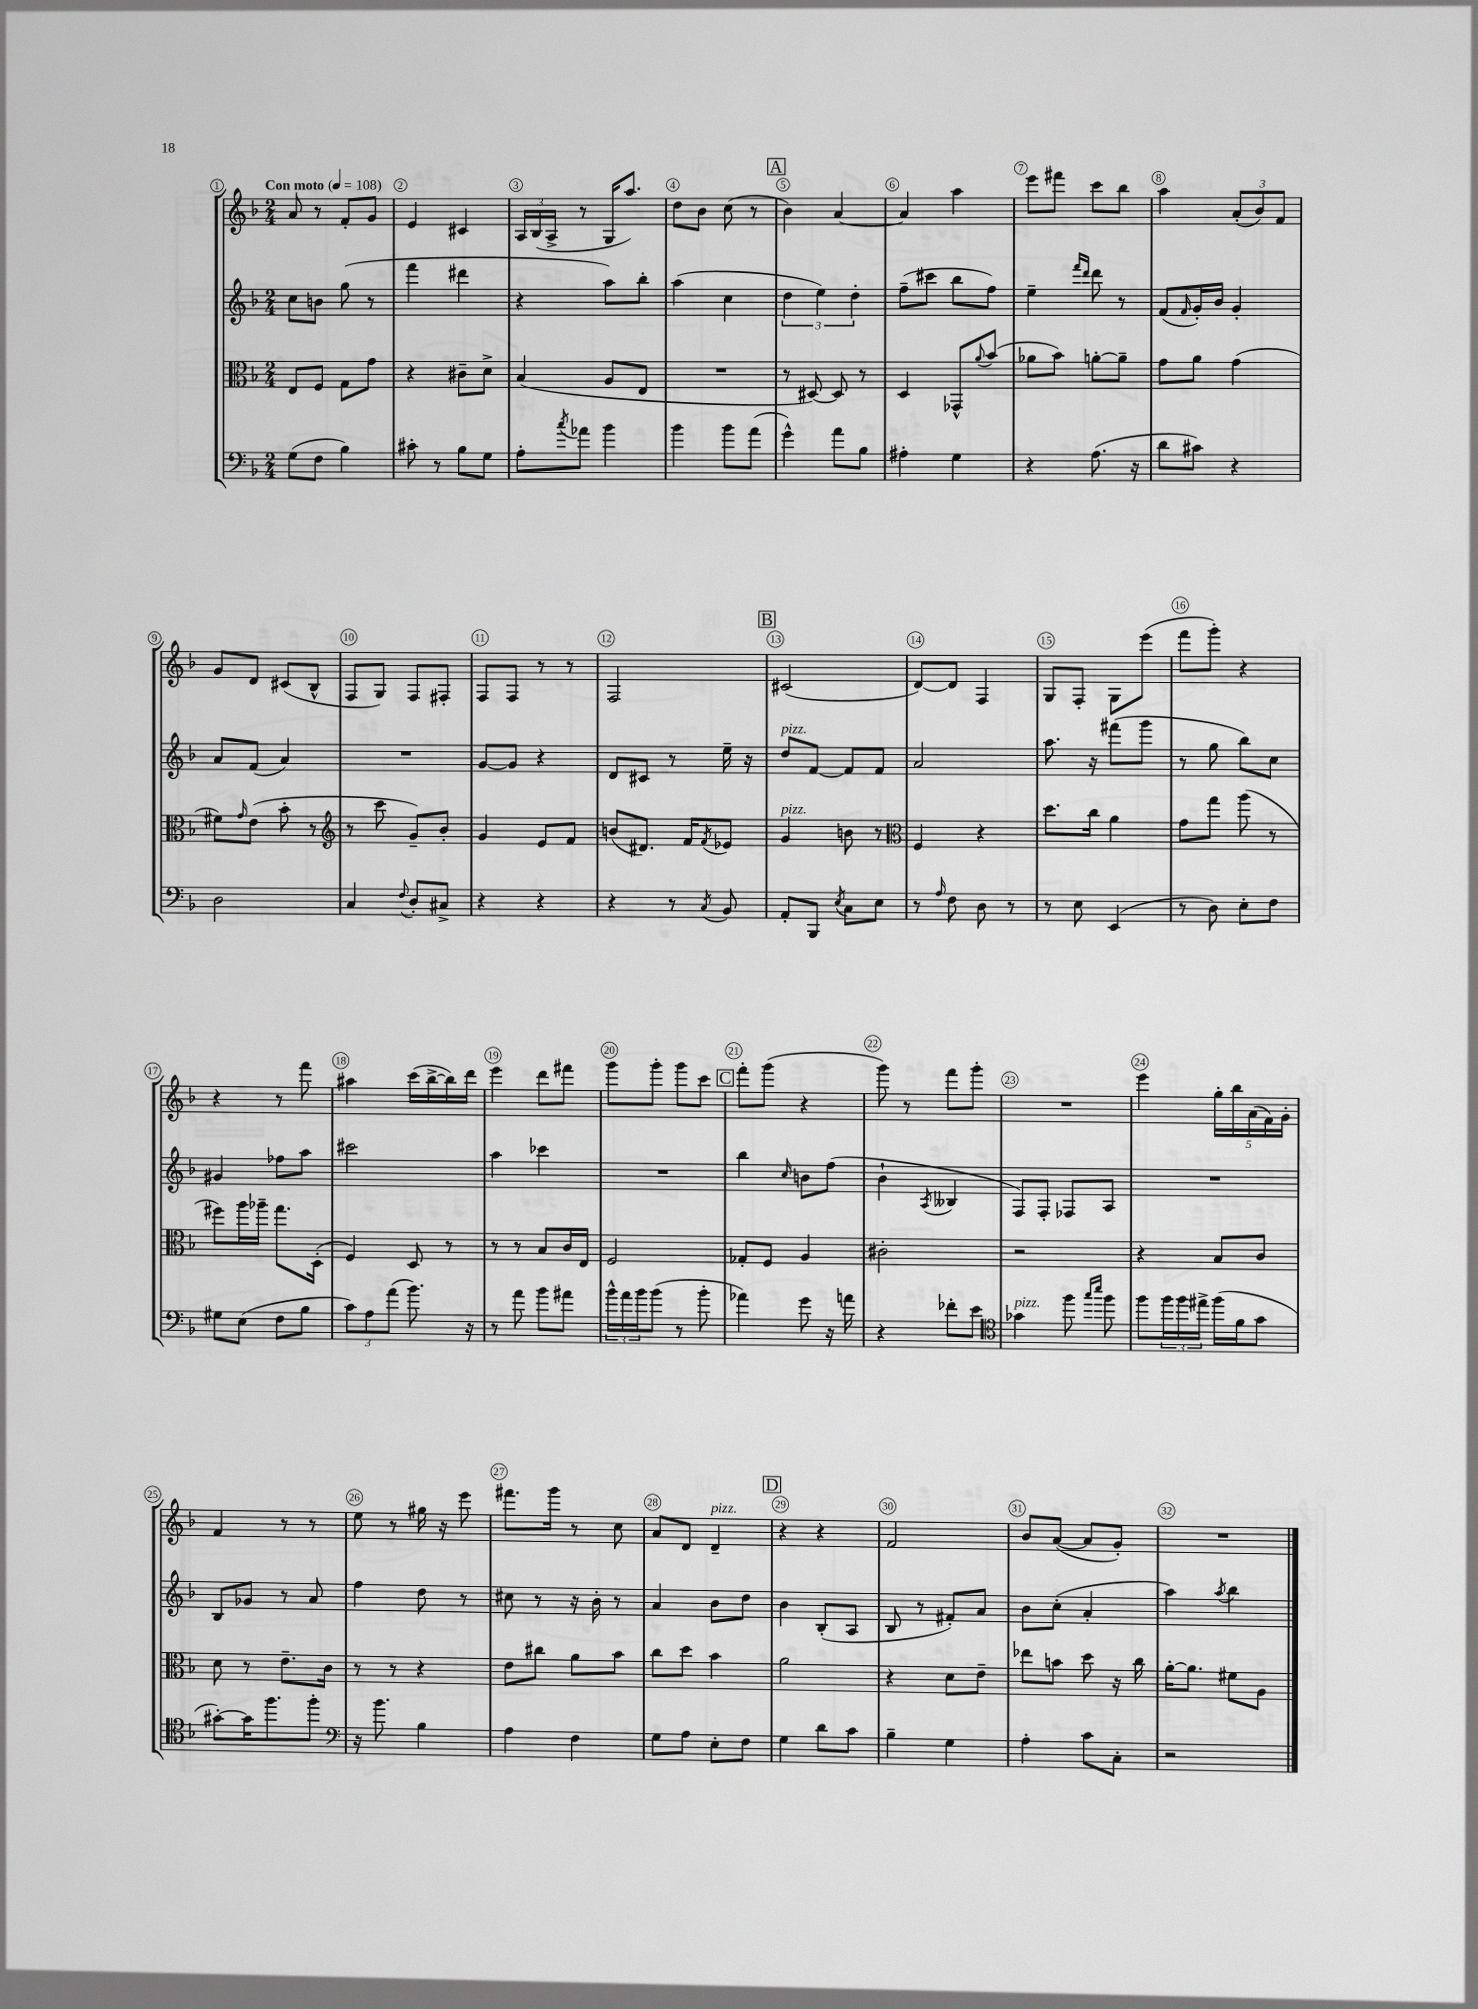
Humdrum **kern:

**kern	**kern	**kern	**kern
*part4	*part3	*part2	*part1
*staff4	*staff3	*staff2	*staff1
*clefF4	*clefC3	*clefG2	*clefG2
*k[b-]	*k[b-]	*k[b-]	*k[b-]
*M2/4	*M2/4	*M2/4	*M2/4
*MM108	*MM108	*MM108	*MM108
=1	=1	=1	=1
!	!	!	!LO:TX:a:B:t=Con moto
(8G\L	8E/L	8cc\L	8a/
8F\J	8F/J	8bn\J	8r
4B-\)	8G\L	(8gg\	8f'/L
.	8g\J	8r	8g/J
=2	=2	=2	=2
8c#X'\	4r	4fff\	4e/
8r	.	.	.
8B-\L	8c#X~\L	4ddd#X\	4c#X/
8G\J	8d^\J	.	.
=3	=3	=3	=3
8A'\L	(4B-/	4r	24A/LL
.	.	.	(24B-/
.	.	.	24A^/JJ
8qcc/	.	.	.
8a-X\J	.	.	8r
4b-\	8A/L	8aa\L)	16G/KL
.	.	.	8.aa/J)
.	8E/J	8bb-'\J	.
=4	=4	=4	=4
4b-\	2r	(4aa\	8dd\L
.	.	.	8b-\J
8b-\L	.	4cc\	(8cc\
(8a\J	.	.	8r
!!LO:REH:place=s1:t=A
=5	=5	=5	=5
4g^^\)	8r	6dd\	4b-\)
.	[8D#X/)	.	.
.	.	6ee\)	.
8a\L	8D#/]	.	[4a/
.	.	6dd'\	.
8B-\J	8r	.	.
=6	=6	=6	=6
4A#X'\	4D/	(8ff~\L	4a/]
.	.	8ccc#X\J	.
4G\	8GG-X^^/L	8bb-\L	4aa\
.	8qqa/	.	.
.	(8b-/J	8ff\J)	.
=7	=7	=7	=7
4r	8a-X\L	4ee~\	8eee\L
.	8b-\J)	.	8fff#X\J
.	.	16qqfff/LL	.
.	.	16qqddd/JJ	.
(8.A\	[8an'\L	8ddd\	8ccc\L
.	8a~\J]	8r	8bb-\J
16r	.	.	.
=8	=8	=8	=8
8d\L	8g\L	(8f/L	4aa\
.	.	16qqf/	.
8c#X\J)	8a\J	16g'/L)	.
.	.	16b-/JJ	.
4r	(4g\	4g'/	(12a'/L
.	.	.	12b-/)
.	.	.	12f/J
!!LO:LB:g=z
=9	=9	=9	=9
2D\	8f#X\L)	8a/L	8g/L
.	16qqg/	.	.
.	(8e\J	(8f/J	8d/J
.	8b-'\	4a/)	(8c#X/L
.	8r	.	8B-^^/J
=10	=10	=10	=10
*	*clefG2	*	*
4C/	8r	2r	8F/L
.	8ccc\	.	8G/J)
8qqF/	.	.	.
8D'/L	8g~/L)	.	8F/L
8C#X^/J	8b-'/J	.	8F#X'/J
=11	=11	=11	=11
4r	4g/	[8g/L	8F/L
.	.	8g/J]	8F/J
4r	8e/L	4r	8r
.	8f/J	.	8r
=12	=12	=12	=12
4r	(8bn/L	8d/L	2F/
.	8.d#X/J)	8c#X/J	.
8r	.	8r	.
.	16f/KL	.	.
8qC/	8qf/	.	.
8BB-/	8e-X/J	16ee~\	.
.	.	16r	.
!!LO:REH:place=s1:t=B
=13	=13	=13	=13
!	!	!LO:TX:a:i:t=pizz.	!
!	!LO:TX:a:i:t=pizz.	!	!
8AA'/L	4g/	8dd/L	(2c#X/
8BBB-/J	.	[8f/J	.
8qE/	.	.	.
8C\L	8bn\	8f/L]	.
8E\J	8r	8f/J	.
=14	=14	=14	=14
*	*clefC3	*	*
8r	4F/	2a/	[8d/L)
16qqA/	.	.	.
8F\	.	.	8d/J]
8D\	4r	.	4F/
8r	.	.	.
=15	=15	=15	=15
8r	8.dd\L	8.aa\	8G/L
8E\	.	.	8F'/J
.	16cc\Jk	16r	.
(4EE/	4a\	(8fff#X\L	8G\L
.	.	8ggg\J	(8eee\J
=16	=16	=16	=16
8r	8g\L	8r	8fff\L
8D\)	8gg\J	8gg\	8ggg'\J)
8E'\L	(8aa\	8bb-\L)	4r
8F\J	8r	8cc\J	.
!!LO:LB:g=z
=17	=17	=17	=17
8G#X\L	8ff#X\L)	4g#X/	4r
(8E\J	16aa\L	.	.
.	16aa-X~\JJ	.	.
8F\L	8.gg\L	8ff-X\L	8r
8B-\J	.	8aa\J	8fff\
.	(16D'\Jk	.	.
=18	=18	=18	=18
12c\L)	4F/)	2ccc#X\	4aa#X\
12A\	.	.	.
(12a\J	.	.	.
8.b-\)	8D/	.	(16ccc\LL
.	.	.	[16bb-^\
.	8r	.	16bb-\])
16r	.	.	16ddd\JJ
=19	=19	=19	=19
8r	8r	4aa\	4eee\
8a\	8r	.	.
8b-\L	8B-/L	4ccc-X\	8ddd\L
8a#X\J	16c/L	.	8fff#X\J
.	16E/JJ	.	.
=20	=20	=20	=20
24b-^^\LL	2F/	2r	8ggg\L
24a\	.	.	.
24b-\J	.	.	.
(8b-\J	.	.	8ggg'\J
8r	.	.	8ggg\L
8b-'\	.	.	8ccc\J
!!LO:REH:place=s1:t=C
=21	=21	=21	=21
4a-X\)	8G-X'/L	4bb-\	8fff'\L
.	8F/J	.	(8ggg\J
.	.	16qqcc/	.
8g\	4A/	8bn\L	4r
16r	.	(8ff\J	.
16an\	.	.	.
=22	=22	=22	=22
4r	2c#X'\	4b-`\	8ggg\)
.	.	.	8r
.	.	8qA/	.
8f-X'\L	.	4B--X/	8fff\L
8e\J	.	.	8ggg'\J
=23	=23	=23	=23
*clefC4	*	*	*
!LO:TX:a:i:t=pizz.	!	!	!
4g-X\	2r	8F/L)	2r
.	.	8F'/J	.
8ff\	.	8F-X/L	.
16qqgg/LL	.	.	.
16qqbb-/JJ	.	.	.
8ff\	.	8A/J	.
=24	=24	=24	=24
8ff\L	4r	2r	4eee\
24ff\L	.	.	.
24ff\	.	.	.
24ee#X^\JJ	.	.	.
(16ff\LL	8B-/L	.	20gg'\LL
.	.	.	20bb-\
16f\J	.	.	.
.	.	.	(20a\
8g\J	8c/J	.	.
.	.	.	20f\)
.	.	.	20g'\JJ
!!LO:LB:g=z
=25	=25	=25	=25
[8g#X'\L)	8d\	8B-/L	4f/
16g#\K]	8r	8g-X/J	.
8.ff\	.	.	.
.	8.e~\L	8r	8r
8ff'\J	.	8a/	8r
.	16c\Jk	.	.
=26	=26	=26	=26
*clefF4	*	*	*
16r	8r	4ff\	8ee\
8.b-\	.	.	.
.	8r	.	8r
4B-\	4r	8dd\	16gg#X\
.	.	.	16r
.	.	8r	8eee\
=27	=27	=27	=27
4A\	8e\L	8cc#X\	8.fff#X\L
.	8cc#X\J	8r	.
.	.	.	16ggg\Jk
4F\	8a\L	16r	8r
.	.	16b-'\	.
.	8b-\J	8r	8cc\
=28	=28	=28	=28
8G\L	8cc\L	4a/	8a/L
8A\J	8dd\J	.	8d/J
!	!	!	!LO:TX:a:i:t=pizz.
8E'\L	4b-\	8b-\L	4d~/
8F\J	.	8dd\J	.
!!LO:REH:place=s1:t=D
=29	=29	=29	=29
4G\	2a\	4b-\	4r
8d\L	.	(8B-'/L	4r
8c\J	.	8A/J	.
=30	=30	=30	=30
4B-~\	4r	8B-/	2f/
.	.	8r	.
4G\	8d\L	8f#X'/L)	.
.	8e~\J	8a/J	.
=31	=31	=31	=31
4A'\	8ee-X\L	8b-\L	8b-/L
.	8bn\J	(8cc'\J	([8a/J
8c\L	8dd\	4a'/	8a/L]
8C'\J	16r	.	8g'/J)
.	16cc\	.	.
=32	=32	=32	=32
2r	[16a'\KL	4aa\)	2r
.	8.a\J]	.	.
.	.	8qaa/	.
.	8f#X\L	4bb-\	.
.	8A\J	.	.
==	==	==	==
*-	*-	*-	*-
